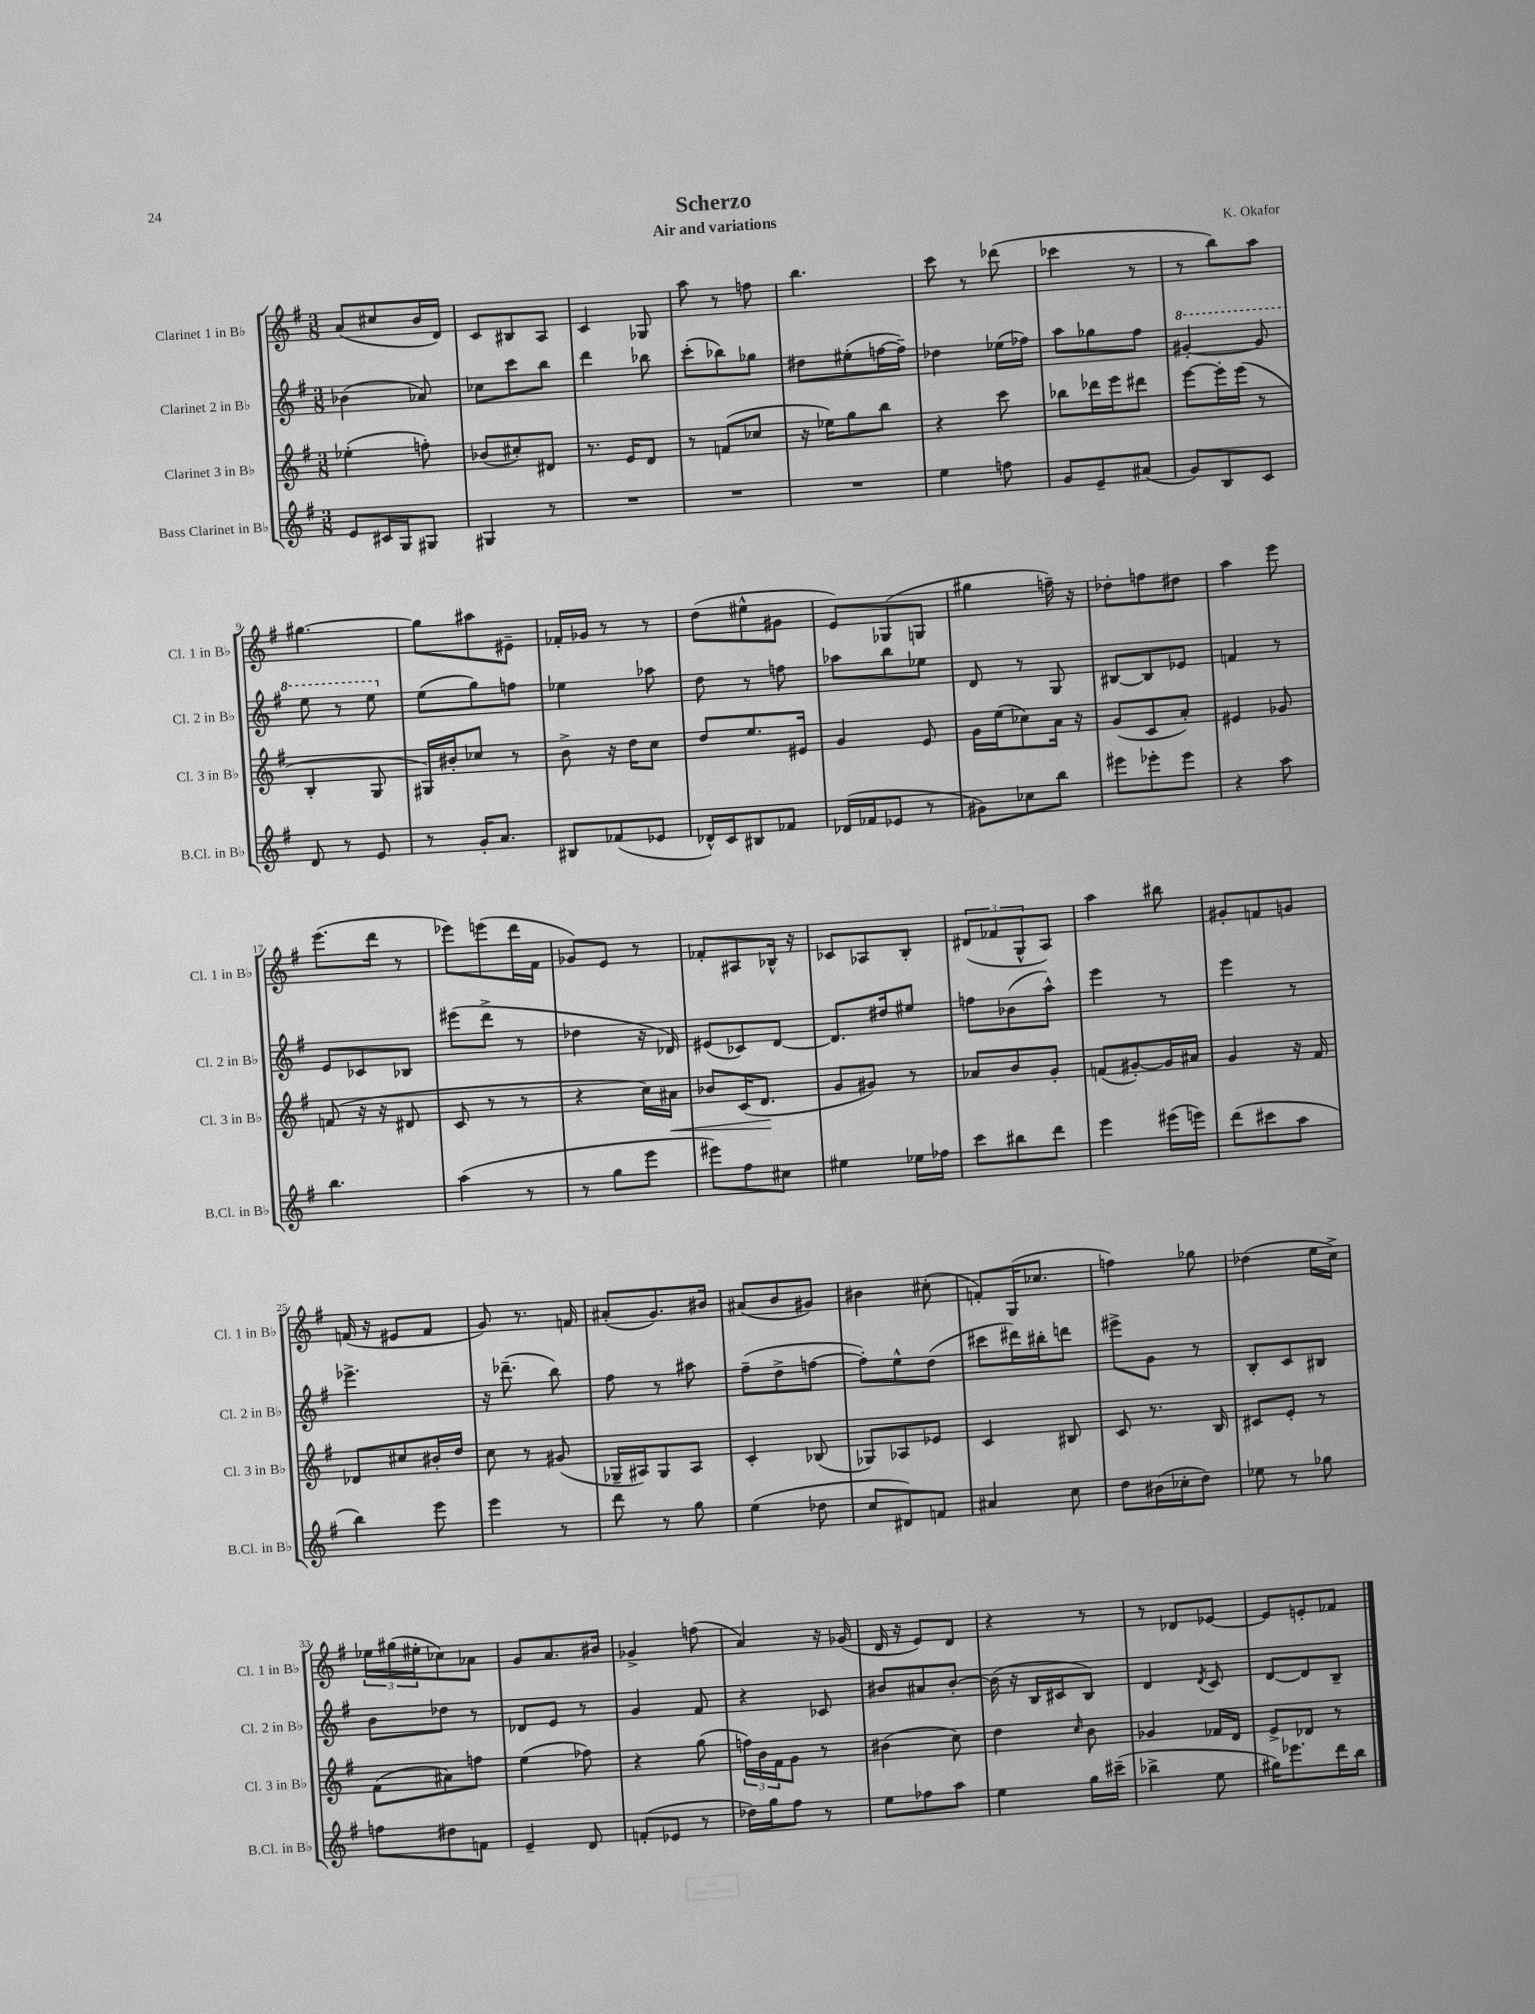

**kern	**kern	**dynam	**kern	**kern
*part4	*part3	*part3	*part2	*part1
*staff4	*staff3	*staff3	*staff2	*staff1
*I"Bass Clarinet in B♭	*I"Clarinet 3 in B♭	*	*I"Clarinet 2 in B♭	*I"Clarinet 1 in B♭
*I'B.Cl. in B♭	*I'Cl. 3 in B♭	*	*I'Cl. 2 in B♭	*I'Cl. 1 in B♭
*clefG2	*clefG2	*	*clefG2	*clefG2
*k[f#]	*k[f#]	*	*k[f#]	*k[f#]
*M3/8	*M3/8	*	*M3/8	*M3/8
=1	=1	=1	=1	=1
8e/L	(4ee-X'\	.	(4b-X\	(8a/L
16c#X/L	.	.	.	8cc#X/
16G/J	.	.	.	.
8G#X/J	8ffn'\)	.	8a-X/)	16b/L
.	.	.	.	16d/JJ)
=2	=2	=2	=2	=2
4G#X/	(8b-X/L	.	8cc-X\L	8c/L
.	8cc#X'/)	.	8ccc\	8B#X/
8r	8d#X/J	.	8bb\J	8A/J
=3	=3	=3	=3	=3
4.r	8.r	.	4ddd\	4c/
.	16e/KL	.	.	.
.	8d/J	.	8bb-X\	8G-X/
=4	=4	=4	=4	=4
4.r	8r	.	(8ccc'\L	8aa\
.	(8fn/L	.	8bb-X\)	8r
.	8cc-X/J	.	8gg-X\J	8ffn\
=5	=5	=5	=5	=5
4.r	16r	.	8dd#X\L	4.bb\
.	16ee-X\KL)	.	.	.
.	8gg\	.	(8ee#X'\	.
.	8bb\J	.	[16ffn\L	.
.	.	.	16ff~\JJ])	.
=6	=6	=6	=6	=6
4ee\	4r	.	4dd-X\	8ccc\
.	.	.	.	8r
8ffn\	8ccc\	.	(16ee-X\LL	(8ddd-X\
.	.	.	16ff-X\JJ)	.
=7	=7	=7	=7	=7
8g/L	8bb-X\L	.	8aa\L	4ccc-X\
8e~/	16ddd-X\L	.	8gg-X\	.
.	16eee\J	.	.	.
(8a#X/J	8ddd#X\J	.	8ff#\J	8r
=8	=8	=8	=8	=8
*	*	*	*8va	*
8g/L)	[8eee\L	.	[4gg#X'/	8r
8B/	16eee'\L]	.	.	8bb\L)
.	(16eee\JJ	.	.	.
8c/J	8r	.	8gg#/]	8aa\J
!!LO:LB:g=z
=9	=9	=9	=9	=9
8d/	4B'/	.	8eee\	[4.gg#X\
8r	.	.	8r	.
8e/	8G/	.	8eee\	.
=10	=10	=10	=10	=10
*	*	*	*X8va	*
8r	16G#X/LL)	.	(8ee\L	8gg#\L]
.	16b#X'/J	.	.	.
16g'/KL	8cc-X/J	.	8gg\)	8aa#X\
8.a/J	.	.	.	.
.	8r	.	8ffn\J	8e#X~\J
=11	=11	=11	=11	=11
8B#X/L	8b^\	.	4ee-X\	16f-X'/LL
.	.	.	.	16g-X/JJ
(8f-X/	16r	.	.	8r
.	16dd\KL	.	.	.
8e-X/J	8cc\J	.	8aa-X\	8r
=12	=12	=12	=12	=12
16d-X^^/LL)	8dd/L	.	8dd\	(8dd\L
16c/J	.	.	.	.
8B#X/	8.ee/	.	8r	8ee#X^^\
8f-X/J	.	.	8ffn\	8g#X\J
.	16e#X/Jk	.	.	.
=13	=13	=13	=13	=13
(16d-X/LL	4g/	.	8aa-X\L	8e/L)
16f-X/J	.	.	.	.
8e-X/J	.	.	8bb\	(8G-X/
8r	8e/	.	8ee-X\J	8Gn/J
=14	=14	=14	=14	=14
8g#X\L)	16g\LL	.	8d/	4gg#X\
.	(16ee\J	.	.	.
8cc-X\	8cc-X\)	.	8r	.
8bb\J	16a\Jk	.	8G/	16ffn~\)
.	16r	.	.	16r
=15	=15	=15	=15	=15
8eee#X\L	(8g/L	.	[8B#X/L	8dd-X'\L
8eee-X'\	8c/	.	8B#/]	8ffn\
8eee-\J	8a'/J)	.	8e-X/J	8dd#X\J
=16	=16	=16	=16	=16
4r	4e#X/	.	4fn/	4aa\
8aa\	8g-X/	.	8r	8eee\
!!LO:LB:g=z
=17	=17	=17	=17	=17
4.bb\	(8fn/	.	8e/L	(8.eee\L
.	16r	.	8c-X/	.
.	16r	.	.	16ddd\Jk
.	8d#X/	.	8B-X/J	8r
=18	=18	=18	=18	=18
(4aa\	8c/	.	(8eee#X\L	8eee-X\L)
.	8r	.	8ddd^\J	(8eeen\
8r	8r	.	8r	16ddd\L
.	.	.	.	16f#\JJ
=19	=19	=19	=19	=19
8r	4r	.	4dd-X\	8g-X/L)
8gg\L	.	.	.	8e/J
8eee\J	16cc\LL)	.	16r	8r
!	!	!LO:HP:b	!	!
.	16a#X\JJ	<	16d-X/)	.
=20	=20	=20	=20	=20
8eee#X\L)	8b-X/L	.	(8e#X/L	8f-X'/L
8ff#\	(16c/K	.	8c-X/)	8A#X/
.	8.d/J	.	.	.
8cc#X\J	.	.	[8d/J	16B-X^^/Jk
.	.	.	.	16r
.	.	[	.	.
=21	=21	=21	=21	=21
4ee#X\	8g/L	.	8.d/L]	8c-X/L
.	8g#X/J)	.	.	8A-X/
.	.	.	16dd#X/k	.
16ee-X\LL	8r	.	8ee#X/J	8B'/J
16ff-X\JJ	.	.	.	.
=22	=22	=22	=22	=22
8ccc\L	8a-X/L	.	8ffn\L	(12d#X/L
.	.	.	.	12f-X/
8bb#X\	8b/	.	(8b-X\	.
.	.	.	.	12G^^/
8ddd\J	8g'/J	.	8aa^^\J)	8A/J)
=23	=23	=23	=23	=23
4eee\	(8fn/L	.	4eee\	4aa\
.	[8g#X'/)	.	.	.
(16eee#X\LL	16g#/L]	.	8r	8bb#X\
16eeen\JJ)	16a#X/JJ	.	.	.
=24	=24	=24	=24	=24
(8ddd\L	4g/	.	4eee\	8g#X'/L
8ccc#X\	.	.	.	8fn/
8aa\J	16r	.	8r	8gn/J
.	16f#/	.	.	.
!!LO:LB:g=z
=25	=25	=25	=25	=25
4bb\)	8d-X/L	.	4.eee-X^\	(16fn/
.	.	.	.	16r
.	8cc#X/	.	.	8e#X/L
8eee\	16b#X'/L	.	.	8f/J
.	16dd/JJ	.	.	.
=26	=26	=26	=26	=26
4eee\	8cc\	.	16r	8g/)
.	.	.	(8.ddd-X~\	.
.	8r	.	.	8.r
8r	(8g#X/	.	8bb\)	.
.	.	.	.	16fn/
=27	=27	=27	=27	=27
8ddd\	16G-X~/LL	.	8ff#\	(8a#X'/L
.	16A#X/J)	.	.	.
8r	8G-/	.	8r	8.g/)
8gg\	8A#/J	.	8aa#X\	.
.	.	.	.	16b#X/Jk
=28	=28	=28	=28	=28
(4ee\	4c'/	.	(8ff#~\L	(8a#X/L
.	.	.	8dd^\	8b/
8dd-X\	(8B-X/	.	[8ffn\J	8g#X/J)
=29	=29	=29	=29	=29
8cc/L	8G-X/L)	.	8ff'\L])	4b#X\
8d#X/)	8A-X/	.	8ee^^\	.
8fn/J	8e-X/J	.	(8dd\J	(8cc#X'\
=30	=30	=30	=30	=30
4a#X/	4c/	.	8ccc#X\L	8fn'/L)
.	.	.	16ddd#X\L)	(16G/K
.	.	.	16bb#X'\J	8.cc-X/J
8cc\	8B#X/	.	8dddn\J	.
=31	=31	=31	=31	=31
8dd\L	8c/	.	8eee#X^\L	4ffn\)
(16b#X\L	8.r	.	8g\J	.
16cc-X'\J	.	.	.	.
8dd\J)	.	.	8r	8gg-X\
.	16B/	.	.	.
=32	=32	=32	=32	=32
8ee-X\	8c#X/L	.	8B'/L	(4dd-X\
8r	8e'/J	.	8c/	.
8gg-X\	8r	.	8B#X/J	16ee\LL
.	.	.	.	16cc^\JJ)
!!LO:LB:g=z
=33	=33	=33	=33	=33
8ffn\L	(8f#\L	.	8b\L	24ee-X\LL
.	.	.	.	(24gg#X\
.	.	.	.	24ee#X'\J
8dd#X\	8a#X\)	.	8dd-X\J	8cc-X\)
8fn\J	8ffn\J	.	8r	8a-X\J
=34	=34	=34	=34	=34
4e~/	(4ee\	.	8d-X/L	8g/L
.	.	.	8e/J	8.a/
8d/	8ff-X\)	.	8r	.
.	.	.	.	16b#X/Jk
=35	=35	=35	=35	=35
(8fn'/L	4r	.	4g/	4g-X^/
8e-X/J	.	.	.	.
8r	(8gg\	.	8f#/	(8ffn\
=36	=36	=36	=36	=36
16dd-X\LL)	24ffn\LL)	.	4r	4a/)
.	24b\	.	.	.
16gg\J	.	.	.	.
.	24f#\J	.	.	.
8ff#\J	8g\J	.	.	.
8r	8r	.	8c-X/	16r
.	.	.	.	(16g-X/
=37	=37	=37	=37	=37
8ee\L	(4b#X\	.	8b#X/L	16d/
.	.	.	.	16r
8ff-X\	.	.	8a#X/	8e/L)
8aa\J	8cc\)	.	[8b#'/J	8d/J
=38	=38	=38	=38	=38
4ee\	4dd\	.	(16b#\]	4r
.	.	.	16r	.
.	.	.	16B/LL	.
.	.	.	16c#X/J	.
.	16qqcc/	.	.	.
16gg\LL	8b\	.	8B/J)	8r
(16ccc#X~\JJ	.	.	.	.
=39	=39	=39	=39	=39
4bb-X^\	4g-X/	.	4d/	8r
.	.	.	.	8d-X/L
.	.	.	8qd/	.
8ee\	16f-X/LL	.	8c/	[8e-X/J
.	16d/JJ	.	.	.
=40	=40	=40	=40	=40
16gg#X\KL)	8e^/L	.	[8d/L	8e-/L]
8.eee-X\	.	.	.	.
.	8d-X/J	.	8d/]	8en'/
16ddd\L	8r	.	8B~/J	8f-X/J
16bb\JJ	.	.	.	.
==	==	==	==	==
*-	*-	*-	*-	*-
